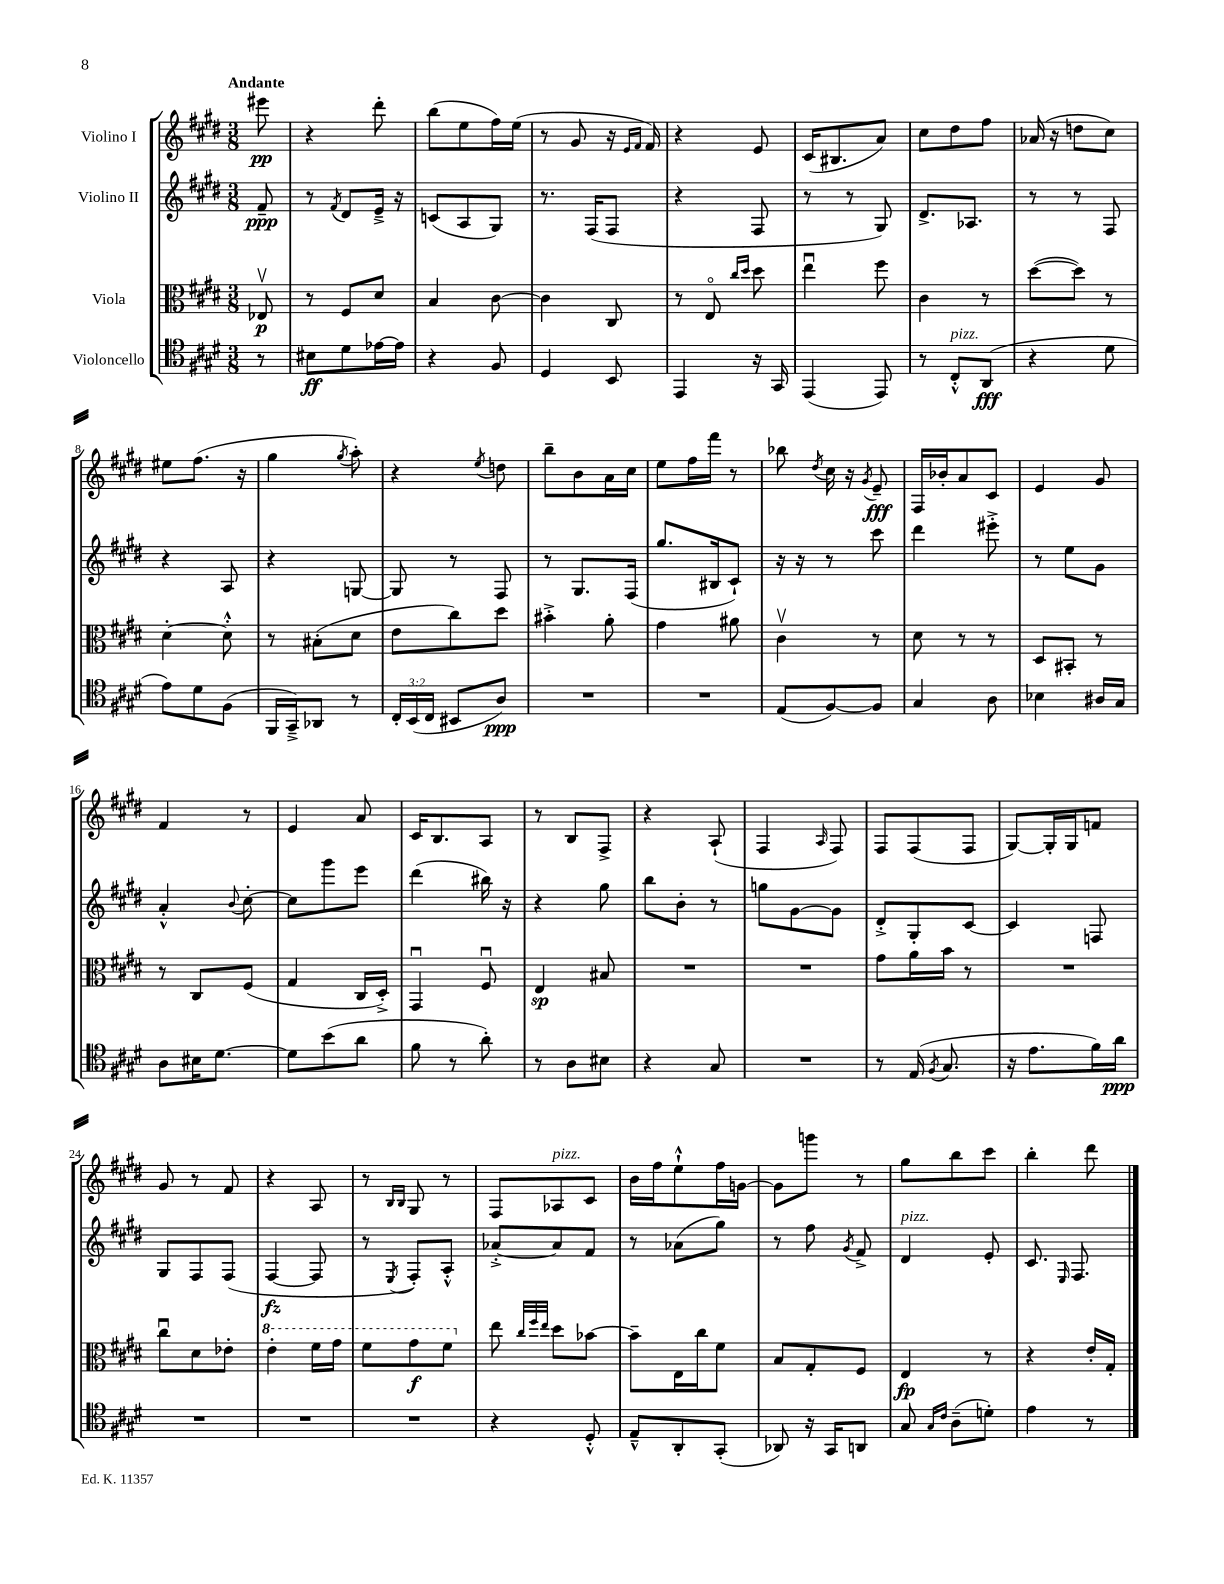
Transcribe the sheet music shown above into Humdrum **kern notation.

**kern	**kern	**kern	**kern
*staff4	*staff3	*staff2	*staff1
*clefC4	*clefC3	*clefG2	*clefG2
*k[f#c#g#d#]	*k[f#c#g#d#]	*k[f#c#g#d#]	*k[f#c#g#d#]
*M3/8	*M3/8	*M3/8	*M3/8
8r	8E-v	8f#~	8eee#
=	=	=	=
8B#	8r	8r	4r
.	.	8qf#	.
8d#	8F#	8d#	.
[16e-	8d#	16e~^	8ddd#'
16e-]	.	16r	.
=	=	=	=
4r	4B	(8c	(8bb
.	.	8A	8ee
8F#	[8c#	8G#)	16ff#)
.	.	.	(16ee
=	=	=	=
4D#	4c#]	8.r	8r
.	.	.	8g#
.	.	(16F#	.
8BB	8C#	8F#	16r
.	.	.	16qqe
.	.	.	16qqf#
.	.	.	16f#)
=	=	=	=
4EE	8r	4r	4r
.	8Eo	.	.
.	16qqcc#	.	.
.	16qqdd#	.	.
16r	8dd#	8F#	8e
16GG#	.	.	.
=	=	=	=
(4EE	4eeu	8r	(16c#
.	.	.	8.B#
.	.	8r	.
8EE)	8ff#	8G#)	8a)
=	=	=	=
8r	4c#	8.d#^	8cc#
8C#'^^	.	.	8dd#
.	.	8.A-	.
(8AA	8r	.	8ff#
=	=	=	=
4r	([8dd#	8r	(16a-
.	.	.	16r
.	8dd#])	8r	8dd
8d#	8r	8F#	8cc#)
=	=	=	=
8e)	[4d#'	4r	8ee#
8d#	.	.	(8.ff#
(8F#	8d#'^^]	8A	.
.	.	.	16r
=	=	=	=
16FF#	8r	4r	4gg#
16GG#~^)	.	.	.
8AA-	(8B#'	.	.
.	.	.	8qgg#
8r	8d#	[8G	8aa')
=	=	=	=
24C#'	8e	8G]	4r
(24BB	.	.	.
24C#	.	.	.
8BB#	8cc#)	8r	.
.	.	.	8qee
8A)	8dd#	8F#	8dd
=	=	=	=
4.r	4b#'^	8r	8bb~
.	.	8.G#	8b
.	8a'	.	16a
.	.	(16F#	16cc#
=	=	=	=
4.r	4g#	8.gg#	8ee
.	.	.	16ff#
.	.	16B#	16fff#
.	8a#	8c#`)	8r
=	=	=	=
(8E	4c#v	16r	8bb-
.	.	16r	.
.	.	.	8qdd#
[8F#)	.	8r	16cc#
.	.	.	16r
.	.	.	8qg#
8F#]	8r	8ccc#	8e~
=	=	=	=
4G#	8d#	4ddd#	16F#
.	.	.	16b-'
.	8r	.	8a
8A	8r	8eee#'^	8c#
=	=	=	=
4B-	8D#	8r	4e
.	8BB#'	8ee	.
16A#	8r	8g#	8g#
16G#	.	.	.
=	=	=	=
8A	8r	4a'^^	4f#
16B#	8C#	.	.
[8.d#	.	.	.
.	.	8qqb	.
.	(8F#	[8cc#'	8r
=	=	=	=
8d#]	4G#	8cc#]	4e
(8b	.	8ggg#	.
8a	16C#	8eee	8a
.	16D#'^)	.	.
=	=	=	=
8f#	4GG#u	(4ddd#	16c#
.	.	.	8.B
8r	.	.	.
8a')	8F#u	16bb#)	8A
.	.	16r	.
=	=	=	=
8r	4E	4r	8r
8A	.	.	8B
8B#	8B#	8gg#	8F#^
=	=	=	=
4r	4.r	8bb	4r
.	.	8b'	.
8G#	.	8r	(8A`
=	=	=	=
4.r	4.r	8gg	4F#
.	.	[8g#	.
.	.	.	16qqA
.	.	8g#]	8F#)
=	=	=	=
8r	8g#	8d#'^	8F#
(16E	16a	8G#'	(8F#
8qF#	.	.	.
8.G#	16b	.	.
.	8r	[8c#	8F#
=	=	=	=
16r	4.r	4c#]	[8G#)
8.e	.	.	.
.	.	.	16G#']
.	.	.	16G#
16f#)	.	8F	8f
16a	.	.	.
=	=	=	=
4.r	8cc#u	8G#	8g#
.	8d#	8F#	8r
.	8e-'	(8F#	8f#
=	=	=	=
4.r	4ee'	[4F#	4r
.	16ff#	8F#]	8A
.	16gg#	.	.
=	=	=	=
4.r	8ff#	8r	8r
.	.	.	16qqB
.	.	8qE	16qqB
.	8gg#	8F#')	8G#
.	8ff#	8A'^^	8r
=	=	=	=
4r	8ee	[8a-'^	8F#
.	32qqcc#	.	.
.	32qqff#	.	.
.	32qqee	.	.
.	8dd#	8a-]	8A-
8D#'^^	[8b-	8f#	8c#
=	=	=	=
8E~^^	8b-~]	8r	16b
.	.	.	16ff#
8AA'	16E	(8a-	8ee`^^
.	16cc#	.	.
(8GG#'	8f#	8gg#)	16ff#
.	.	.	[16g
=	=	=	=
8AA-)	8B	8r	8g]
16r	8G#'	8ff#	8ggg
16GG#	.	.	.
.	.	8qg#	.
8AA	8F#	8f#^	8r
=	=	=	=
8G#	4E	4d#	8gg#
16qqG#	.	.	.
16qqc#	.	.	.
(8A~	.	.	8bb
8d')	8r	8e'	8ccc#
=	=	=	=
4e	4r	8.c#	4bb'
.	.	16qqE	.
.	.	8.F#	.
8r	16e'	.	8ddd#
.	16G#'	.	.
==	==	==	==
*-	*-	*-	*-
